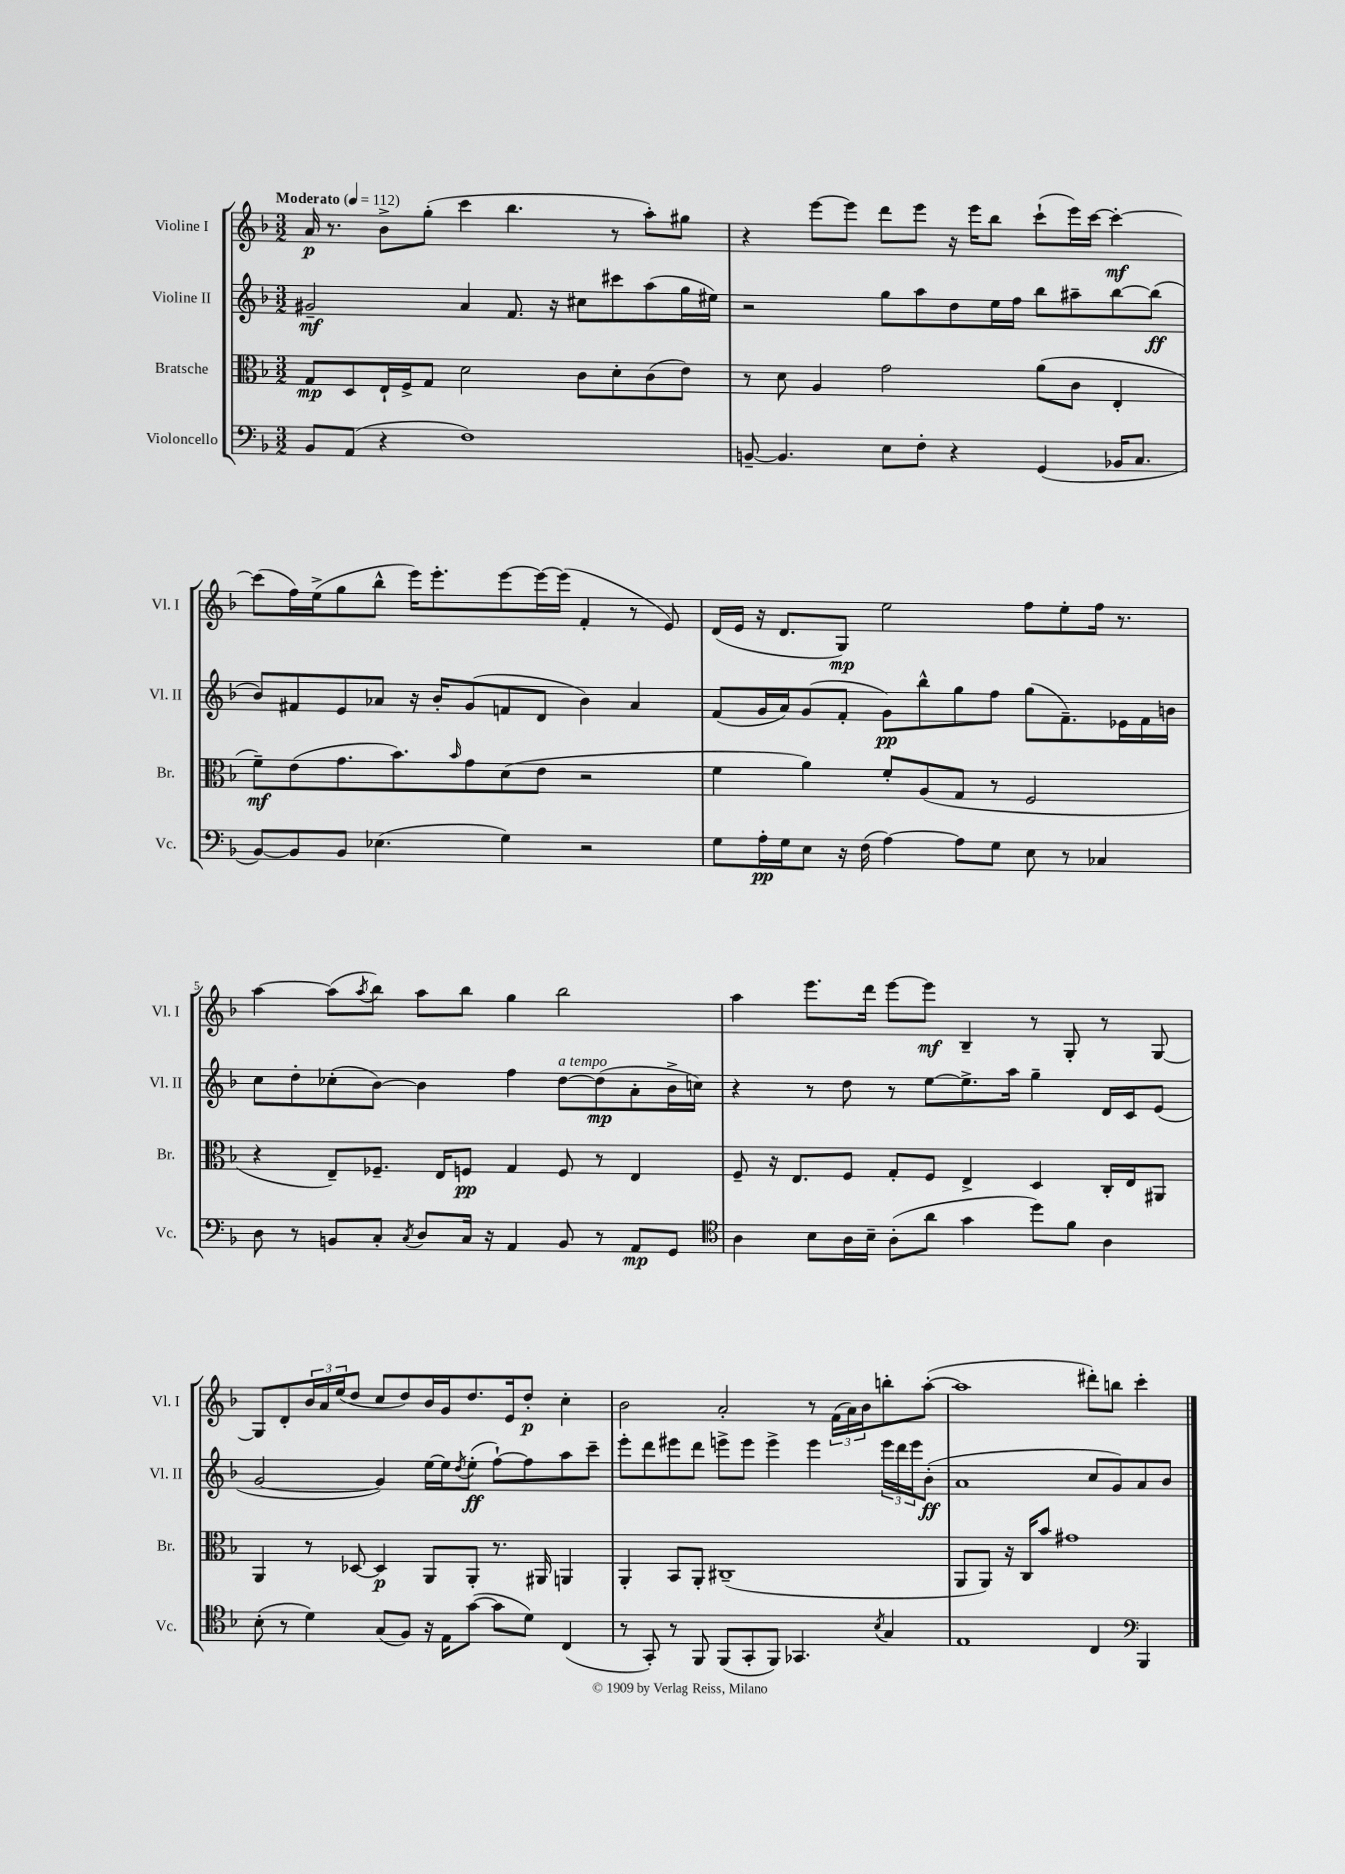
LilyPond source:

<<
\new StaffGroup <<
\new Staff = "s0" \with { instrumentName = "Violine I" shortInstrumentName = "Vl. I" } {
    \clef treble \key f \major \numericTimeSignature \time 3/2 \tempo "Moderato" 4 = 112
    a'16\p r8. bes'8-> g''8-.( c'''4 bes''4. r8 a''8-.) gis''8 |
    r4 e'''8~ e'''8 d'''8 e'''8 r16 e'''16 bes''8 c'''8-!( e'''16) c'''16~ c'''4~-.\mf |
    c'''8( f''16) e''16->( g''8 bes''8-^ e'''16) e'''8.-. e'''8~ e'''16~ e'''16( f'4-. r8 e'8) |
    d'16( e'16 r16 d'8. g8\mp) e''2 f''8 e''8-. f''16 r8. |
    a''4~ a''8( \acciaccatura { a''8 } bes''8) a''8 bes''8 g''4 bes''2 |
    a''4 e'''8. d'''16 e'''8~ e'''8\mf bes4-- r8 g8-. r8 g8~ |
    g8 d'8-. \tuplet 3/2 { bes'16 a'16 e''16( } d''8 c''8 d''8) bes'16 g'16 d''8. e'16 d''8-.\p c''4-. |
    bes'2 a'2-. r8 \tuplet 3/2 { f'16( a'16) bes'16 } b''8-. a''8~-.( |
    a''1 dis'''8-.) b''8 c'''4-. \bar "|." |
}
\new Staff = "s1" \with { instrumentName = "Violine II" shortInstrumentName = "Vl. II" } {
    \clef treble \key f \major \numericTimeSignature \time 3/2
    gis'2--\mf a'4 f'8. r16 cis''8 cis'''8 a''8( g''16 eis''16) |
    r2 g''8 a''8 d''8 e''16 f''16 bes''8 ais''8-- bes''8~ bes''8\ff( |
    bes'8) fis'8 e'8 aes'8 r16 bes'16-. g'8( f'8 d'8 bes'4) aes'4 |
    f'8( g'16 a'16) g'8( f'8-. g'8\pp) bes''8-^ g''8 f''8 g''8( f'8.--) ees'16 f'16 b'16 |
    c''8 d''8-. ces''8-.( bes'8~) bes'4 f''4 d''8~^\markup { \italic "a tempo" } d''8\mp( a'8-. bes'16-> c''16) |
    r4 r8 d''8 r8 e''8~ e''8.-> a''16 g''4-- d'16 c'16 e'8( |
    g'2~ g'4) e''16~ e''16 \acciaccatura { d''8 } e''8-.\ff( f''8~-!) f''8 a''8 c'''8-- |
    e'''8-. d'''8 eis'''8 d'''8 e'''8-> e'''8 e'''4-> e'''4 \tuplet 3/2 { e'''16 d'''16 e'''16 } bes'8-.\ff( |
    a'1 c''8 g'8) a'8 bes'8 \bar "|." |
}
\new Staff = "s2" \with { instrumentName = "Bratsche" shortInstrumentName = "Br." } {
    \clef alto \key f \major \numericTimeSignature \time 3/2
    g8\mp d8 e16-! f16-> g8 d'2 c'8 d'8-. c'8( e'8) |
    r8 d'8 a4 g'2 a'8( c'8 e4-. |
    f'8--\mf) e'8( g'8. bes'8.) \grace { bes'16 } g'8 d'8( e'8 r2 |
    f'4 a'4) f'8-. a8( g8 r8 f2 |
    r4 e8--) fes8.-- e16 f8\pp g4 f8 r8 e4 |
    f8-- r16 e8. f8 g8-. f8 e4-> d4 c16-. e16 ais,8 |
    a,4 r8 des8~ des4\p a,8 a,8-. r8. ais,16 a,4 |
    a,4-. bes,8 a,8-. cis1--( |
    a,8 a,8) r16 c16 bes'8 gis'1 \bar "|." |
}
\new Staff = "s3" \with { instrumentName = "Violoncello" shortInstrumentName = "Vc." } {
    \clef bass \key f \major \numericTimeSignature \time 3/2
    bes,8 a,8( r4 f1) |
    b,8~-- b,4. e8 f8-. r4 g,4( bes,16 c8. |
    bes,8~) bes,8 bes,8 ees4.( g4) r2 |
    g8 a16-.\pp g16 e8 r16 f16( a4~) a8 g8 e8 r8 ces4 |
    d8 r8 b,8 c8-. \acciaccatura { c8 } d8 c16 r16 a,4 b,8 r8 a,8\mp g,8 |
    \clef tenor a4 bes8 a16 bes16-- a8-.( a'8 g'4 d''8) f'8 a4 |
    bes8-.( r8 d'4) g8( f8) r16 e16 g'8~( g'8 d'8) c4( |
    r8 g,8-.) r8 f,8 f,8( g,8-. f,8) ges,4. \acciaccatura { bes8 } g4 |
    e1 c4 \clef bass bes,,4 \bar "|." |
}
>>
>>
\layout { \context { \Score \override BarNumber.break-visibility = ##(#f #t #t) barNumberVisibility = #(every-nth-bar-number-visible 5) } }
